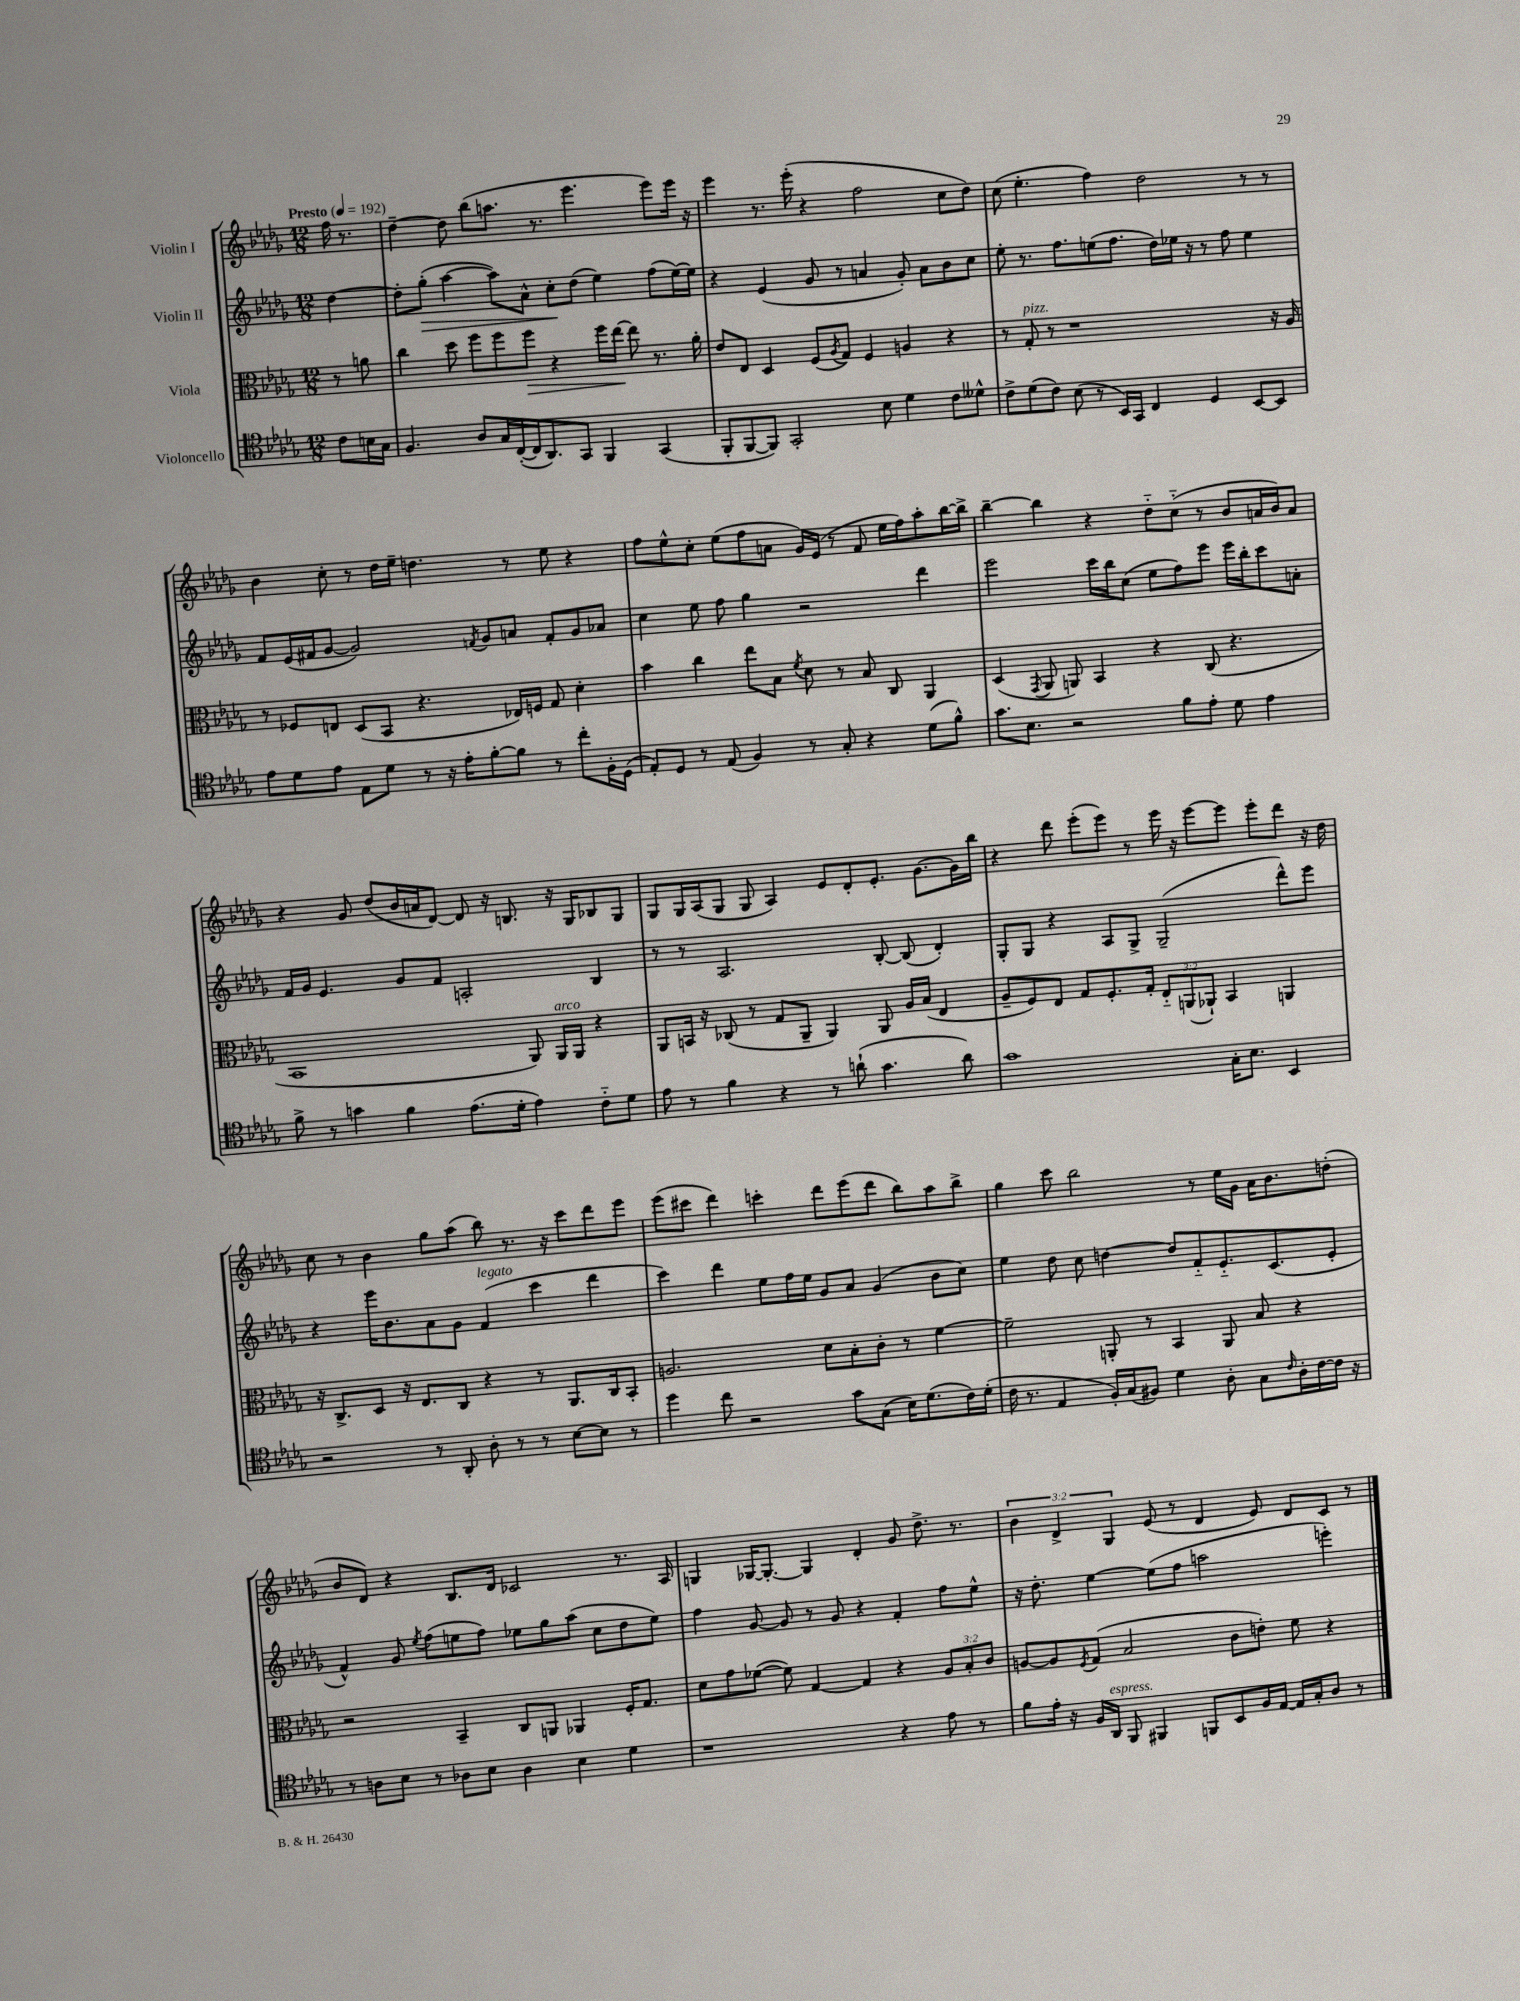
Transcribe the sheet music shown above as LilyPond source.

<<
\new StaffGroup <<
\new Staff = "s0" \with { instrumentName = "Violin I" } {
    \clef treble \key des \major \numericTimeSignature \time 12/8 \override Staff.TupletNumber.text = #tuplet-number::calc-fraction-text \partial 4 \tempo "Presto" 4 = 192
    f''16 r8. |
    des''4~-- des''8 bes''8( a''8. r8. ees'''4. ees'''8) ees'''16 r16 |
    ees'''4 r8. ees'''16-.( r4 f''2 c''8 des''8) |
    c''8( ees''4.-. f''4) des''2 r8 r8 |
    bes'4 c''8-. r8 des''16 ees''16-- d''4. r8 ees''8 r4 |
    f''8 ees''8-^ c''8-. ees''8( f''8 a'8 ges'16) ees'16( r8 f'8 ees''16 f''16) aes''8-. bes''16~ bes''16-> |
    bes''4~-- bes''4 r4 des''8-_ c''8-_( r8 bes'8 a'16 bes'16) a'8 |
    r4 ges'8 des''8( bes'16 a'16 des'8~) des'8 r16 b8. r16 ges16 bes8 ges8 |
    ges8 ges16 aes16( ges8 ges8 aes4) ees'8 des'8-. ees'8.-. ges'8.~ ges'16 bes''16 |
    r4 des'''8 ees'''8-.( ees'''8) r8 ees'''16 r16 ees'''8~ ees'''8 ees'''8-. des'''8 r16 des''16 |
    c''8 r8 bes'4 ges''8 aes''8( bes''8) r8. r16 c'''8 des'''8 ees'''8 |
    ees'''8( cis'''8 des'''4) c'''4-. des'''8 ees'''8( des'''8 bes''8) aes''8 bes''8-> |
    ges''4 c'''8 bes''2 r8 ees''16 ges'16 aes'16 bes'8. d''8-.( |
    bes'8 des'8) r4 bes8. des'16 ces'2 r8. aes16 |
    g4 ges16~ ges8.~-. ges4 des'4-. ges'8 des''8.-> r8. |
    \tuplet 3/2 { bes'4 des'4-> ges4 } ees'8( r8 des'4 ees'8) des'8 c'8 r8 \bar "|." |
}
\new Staff = "s1" \with { instrumentName = "Violin II" } {
    \clef treble \key des \major \numericTimeSignature \time 12/8 \partial 4
    des''4~ |
    des''8-. ges''8-.\>( aes''4~ aes''8) aes'8-^ c''8-.\! des''8( ees''4) f''8( ees''16~) ees''16 |
    r4 ees'4( ges'8 r8 a'4 ges'8-.) a'8 bes'8 c''8 |
    ees''8-. r8. f''8. e''8( f''8. des''16) ees''16 r16 r8 f''8 ees''4 |
    f'8 ees'16( fis'16 ges'8~ ges'2) \acciaccatura { f'8 } ges'8 a'8 f'8-. ges'8 aes'8 |
    c''4 ees''8 f''8 ges''4 r2 des'''4 |
    ees'''2 c'''16 bes''16 c''8( ees''8 f''8) ees'''8 ees'''16 bes''16-. c'''8 a'8-. |
    f'16 ges'16 ees'4. ges'8 f'8 a2-. bes4 |
    r8 r8 aes2. bes8~-. bes8( des'4-.) |
    ges8-. ges8 r4 aes8 ges8-> ges2--( des'''8-^) ees'''8 |
    r4 ees'''16 bes'8. aes'8 ges'8 f'4^\markup { \italic "legato" }( c'''4 des'''4 |
    c'''4) des'''4 ees''8 f''16 ees''16 ges'8 aes'8 ges'4( bes'8 c''8) |
    ees''4 des''8 c''8 d''4~ d''8 f'8-_ ees'8.-_ c'8.( ees'8-. |
    f'4-^) ges'8 \acciaccatura { ees''8 } f''8( e''8 f''8) ees''8 ges''8 aes''8( c''8 des''8 ees''8) |
    f''4 ges'8~ ges'8 r8 ges'8 r4 f'4-. f''8 ees''8-^ |
    r16 des''8.-. ees''4~ ees''8( f''8 a''2 e'''4-.) \bar "|." |
}
\new Staff = "s2" \with { instrumentName = "Viola" } {
    \clef alto \key des \major \numericTimeSignature \time 12/8 \override Staff.TupletNumber.text = #tuplet-number::calc-fraction-text \partial 4
    r8 a'8 |
    c''4 des''8 f''8 f''8 f''8\> r4 f''16 ees''16~\! ees''8 r8. aes'16-. |
    ees'8 ees8 des4 f8( \acciaccatura { aes8 } ges8) f4 a4 r4 |
    r8 ges8-.^\markup { \italic "pizz." } r8 r1 r16 aes16 |
    r8 fes8 e8 des8( bes,8 r4. ees16) f16 ges8 des'4-. |
    bes'4 c''4 ees''8 bes8 \acciaccatura { f'8 } des'8 r8 bes8 c8 aes,4 |
    des4( \acciaccatura { ges,8 } aes,8 a,8) bes,4 r4 c8( r4. |
    bes,1 aes,8) aes,16^\markup { \italic "arco" } aes,16 r4 |
    aes,8 b,16 r16 ces8( r8 ges8 aes,8-- aes,4) aes,8 aes16 bes16( ees4 |
    aes8-- f8) ees8 ges8 f8.-. ges16-. \tuplet 3/2 { ees8-_ a,8( aes,8-!) } bes,4 a,4 |
    r16 c8.-> des8 r16 ees8. c8 r4 r8 aes,8. c16 bes,8-. |
    a2. des'8 bes8-. c'8-. r8 f'4~ |
    f'2-- a,8-. r8 bes,4 a,8 bes8 r4 |
    r2 bes,4-- c8 a,8 aes,4 f16-. ges8. |
    des'8 ges'8 fes'8~( fes'8) ges4~ ges4 r4 \tuplet 3/2 { aes8 bes8-. c'8 } |
    a8~ a8 \acciaccatura { f8 } ges8( bes2 c'8 e'8-.) f'8 r4 \bar "|." |
}
\new Staff = "s3" \with { instrumentName = "Violoncello" } {
    \clef tenor \key des \major \numericTimeSignature \time 12/8 \partial 4
    c'8 b16 ges16 |
    f4. aes8 ges16 c16~-.( c16 aes,8.) ges,8 f,4 ges,4( |
    f,8-. f,8~ f,8) ges,2-. bes8 des'4 c'8 deses'8-^ |
    c'8-> des'8( c'8) bes8( r8 bes,16) ges,16 c4 des4 bes,8~ bes,8 |
    ees'8 des'8 ees'8 ees8 des'8 r8 r16 ees'16-. f'8~-. f'8 r8 c''8-. f16-. des16( |
    ees8-.) des8 r8 ees8( f4) r8 ges8-. r4 des'8( f'8-^) |
    ges'8. bes8. r2 f'8 ees'8-. des'8 ees'4 |
    f'8-> r8 g'4 f'4 ees'8.( des'16-. ees'4) c'8-_ des'8 |
    ees'8 r8 f'4 r4 r8 a'8-!( ges'4. a'8) |
    ges'1 ges16-. bes8. bes,4 |
    r2 r8 aes,8-. aes8-. r8 r8 bes8~ bes8 r8 |
    des''4 c''8 r2 ges'8 ges8( bes16) des'8.( c'16) des'16-.( |
    c'16 r8. ees4 f16-.) ges16( fis8) des'4 aes8-. ges8 \grace { c'16 } aes16-. c'16~ c'16 r16 |
    r8 a8 bes8 r8 aes8 bes8 aes4 bes4 des'4 |
    r1 r4 ees'8 r8 |
    f'8 ees'16-. r16 f16 aes,16^\markup { \italic "espress." } f,8 fis,4 f,8 bes,8 f16 ees16~ ees16 ges16-. aes8 r8 \bar "|." |
}
>>
>>
\layout { \context { \Score \remove "Bar_number_engraver" } }
